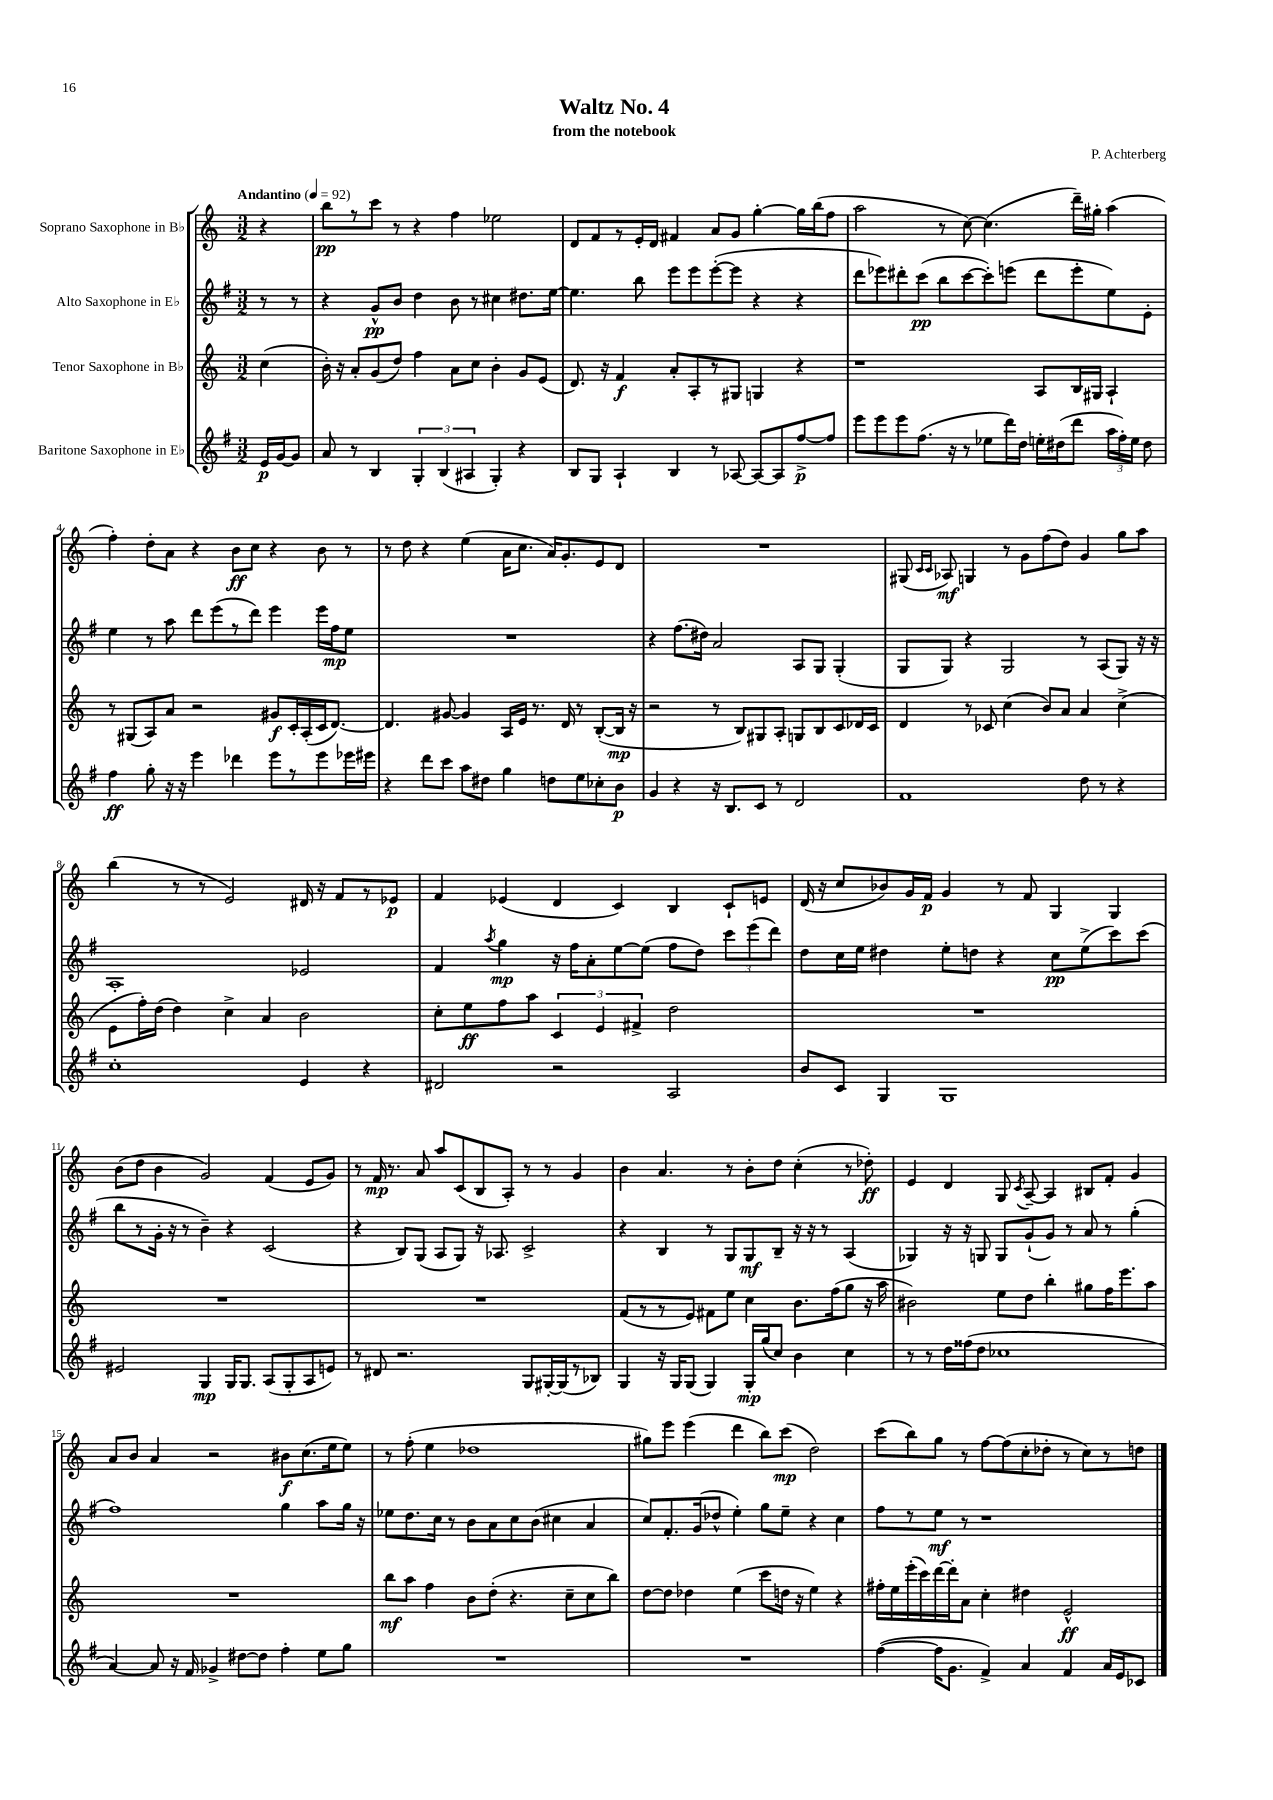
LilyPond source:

\header { title = "Waltz No. 4" composer = "P. Achterberg" subtitle = "from the notebook" }
<<
\new StaffGroup <<
\new Staff = "s0" \with { instrumentName = "Soprano Saxophone in Bb" } {
    \clef treble \key c \major \numericTimeSignature \time 3/2 \partial 4 \tempo "Andantino" 4 = 92
    \autoBeamOff r4 |
    b''8[\pp r8 c'''8] r8 r4 f''4 ees''2 |
    d'8[ f'8 r8 e'16-. d'16] fis'4 a'8[ g'8] g''4~-. g''16[ b''16( f''8] |
    a''2 r8 c''8~) c''4.( d'''16[--) gis''16]-. a''4( |
    f''4-.) d''8[-. a'8] r4 b'8[\ff c''8] r4 b'8 r8 |
    r8 d''8 r4 e''4( a'16[ c''8.] a'16[) g'8.-. e'8 d'8] |
    R1. |
    gis8( \grace { c'16[ c'16] } aes8\mf) g4 r8 g'8[ f''8( d''8]) g'4 g''8[ a''8] |
    b''4( r8 r8 e'2) dis'16 r16 f'8[ r8 ees'8]\p |
    f'4 ees'4( d'4 c'4) b4 c'8[-! e'8] |
    d'16( r16 c''8[ bes'8) g'16 f'16]\p g'4 r8 f'8 g4 g4 |
    b'8[( d''8] b'4 g'2) f'4( e'8[ g'8]) |
    r8 f'16\mp r8. a'8 a''8[ c'8( b8 a8]-.) r8 r8 g'4 |
    b'4 a'4. r8 b'8[-. d''8] c''4-.( r8 des''8-.\ff) |
    e'4 d'4 g8 \acciaccatura { c'8 } a8~-- a4 bis8[ f'8]-. g'4 |
    a'8[ b'8] a'4 r2 bis'8[\f c''8.( e''16 e''8]) |
    r8 f''8-.( e''4 des''1 |
    gis''8[) e'''8] e'''4( d'''4 b''8[) c'''8]\mp( d''2) |
    c'''8[( b''8) g''8] r8 f''8[~ f''8( c''8-. des''8]-. r8 c''8[) r8 d''8] \bar "|." |
}
\new Staff = "s1" \with { instrumentName = "Alto Saxophone in Eb" } {
    \clef treble \key g \major \numericTimeSignature \time 3/2 \partial 4
    \autoBeamOff r8 r8 |
    r4 g'8[-^\pp b'8] d''4 b'8 r8 cis''4 dis''8.[ e''16]~ |
    e''4. b''8 e'''8[ e'''8 e'''8~-.( e'''8] r4 r4 |
    d'''8[ ees'''8) dis'''8-. c'''8]\pp( b''8[ c'''8~ c'''8-.) e'''8]( dis'''8[ e'''8-. e''8) e'8]-. |
    e''4 r8 a''8 d'''8[ e'''8( r8 d'''8]) e'''4 e'''16[ fis''16\mp e''8] |
    R1. |
    r4 fis''8.[( dis''16]) a'2 a8[ g8] g4-.( |
    g8[ g8]) r4 g2 r8 a8[( g8]) r16 r16 |
    a1-. ees'2 |
    fis'4 \acciaccatura { a''8 } g''4\mp r16 fis''16[ a'8-. e''8~ e''8]( fis''8[ d''8]) \tuplet 3/2 { c'''8[ e'''8( d'''8]) } |
    d''8[ c''16 e''16] dis''4 e''8[-. d''8] r4 c''8[\pp e''8->( c'''8) c'''8]( |
    b''8[ r8 g'16]-. r16 r8 b'4--) r4 c'2( |
    r4 b8[) g8]( a8[ g8]) r16 aes8. c'2-> |
    r4 b4 r8 g8[ g8\mf b8]-- r16 r16 r8 a4( |
    ges4) r16 r16 g8 g8[ g'8-!( g'8]) r8 a'8 r8 g''4-.( |
    fis''1) g''4 a''8[ g''16] r16 |
    ees''8[ d''8. c''16] r8 b'8[ a'8 c''8 b'8]( cis''4 a'4 |
    c''8[) fis'8.-. g'16( des''8]-^ e''4-.) g''8[ e''8]-- r4 c''4 |
    fis''8[ r8 e''8]\mf r8 r1 \bar "|." |
}
\new Staff = "s2" \with { instrumentName = "Tenor Saxophone in Bb" } {
    \clef treble \key c \major \numericTimeSignature \time 3/2 \partial 4
    \autoBeamOff c''4( |
    b'16-.) r16 a'8[-. g'8( d''8]) f''4 a'8[ c''8] b'4-. g'8[ e'8]( |
    d'8.) r16 f'4\f a'8[-. a8-. r8 gis8] g4 r4 |
    r1 a8[ b16 gis16] a4-! |
    r8 gis8[( a8) a'8] r2 gis'8[\f c'16-. a16-.( c'16 d'8.]~) |
    d'4. gis'8~ gis'4 a16[ e'16] r8. d'16 r8 b8[~-.( b16]\mp r16 |
    r2 r8 b8[) gis8 a8]-. g8[ b8 c'8 des'16 c'16] |
    d'4 r8 ces'8 c''4( b'8[) a'8] a'4 c''4->( |
    e'8[ f''16-.) d''16]( d''4) c''4-> a'4 b'2 |
    c''8[-. e''8\ff f''8 a''8] \tuplet 3/2 { c'4 e'4 fis'4-> } d''2 |
    R1. |
    R1. |
    R1. |
    f'8[( r8 r8 e'8]) fis'8[ e''8] c''4 b'8.[ f''16( g''8] r16 a''16 |
    bis'2) e''8[ d''8] b''4-. gis''8[ f''16 e'''8. a''8] |
    R1. |
    b''8[\mf a''8] f''4 b'8[ d''8]-.( r4. c''8[-- c''8 b''8]) |
    d''8[~ d''8] des''4 e''4( c'''8[ d''16] r16 e''4) r4 |
    fis''16[-. e''16 e'''16-.( c'''16) d'''16~ d'''16-. a'8] c''4-. dis''4 e'2-^\ff \bar "|." |
}
\new Staff = "s3" \with { instrumentName = "Baritone Saxophone in Eb" } {
    \clef treble \key g \major \numericTimeSignature \time 3/2 \partial 4
    \autoBeamOff e'16[\p g'16~ g'8] |
    a'8 r8 b4 \tuplet 3/2 { g4-. b4( ais4 } g4-.) r4 |
    b8[ g8] a4-! b4 r8 aes8~ aes8[~ aes8 fis''8~->\p fis''8] |
    e'''8[ e'''8 e'''8 fis''8.]( r16 r8 ees''8[ d'''16) d''16] e''16[-. dis''16( d'''8] \tuplet 3/2 { a''16[ fis''16-.) e''16] } dis''8 |
    fis''4\ff g''8-. r16 r16 e'''4 des'''4 e'''8[ r8 e'''8 ees'''16 eis'''16] |
    r4 d'''8[ c'''8] a''8[ dis''8] g''4 d''8[ e''8 ces''8-. b'8]\p |
    g'4 r4 r16 b8.[ c'8] r8 d'2 |
    fis'1 d''8 r8 r4 |
    c''1-. e'4 r4 |
    dis'2 r2 a2 |
    b'8[ c'8] g4 g1 |
    eis'2 g4\mp g16[ g8.] a8[( g8-. a8 e'8]) |
    r8 dis'8 r2. g8[ gis16~-. gis16( r8 bes8]) |
    g4 r16 g16[ g8]( g4) g16[-.\mp g''16( c''8]) b'4 c''4 |
    r8 r8 d''16[ fisis''16( d''8] ces''1 |
    a'4~) a'8 r16 fis'16 ges'4-> dis''8[~ dis''8] fis''4-. e''8[ g''8] |
    R1. |
    R1. |
    fis''4~( fis''16[ g'8.] fis'4->) a'4 fis'4 a'16[ e'16 ces'8] \bar "|." |
}
>>
>>
